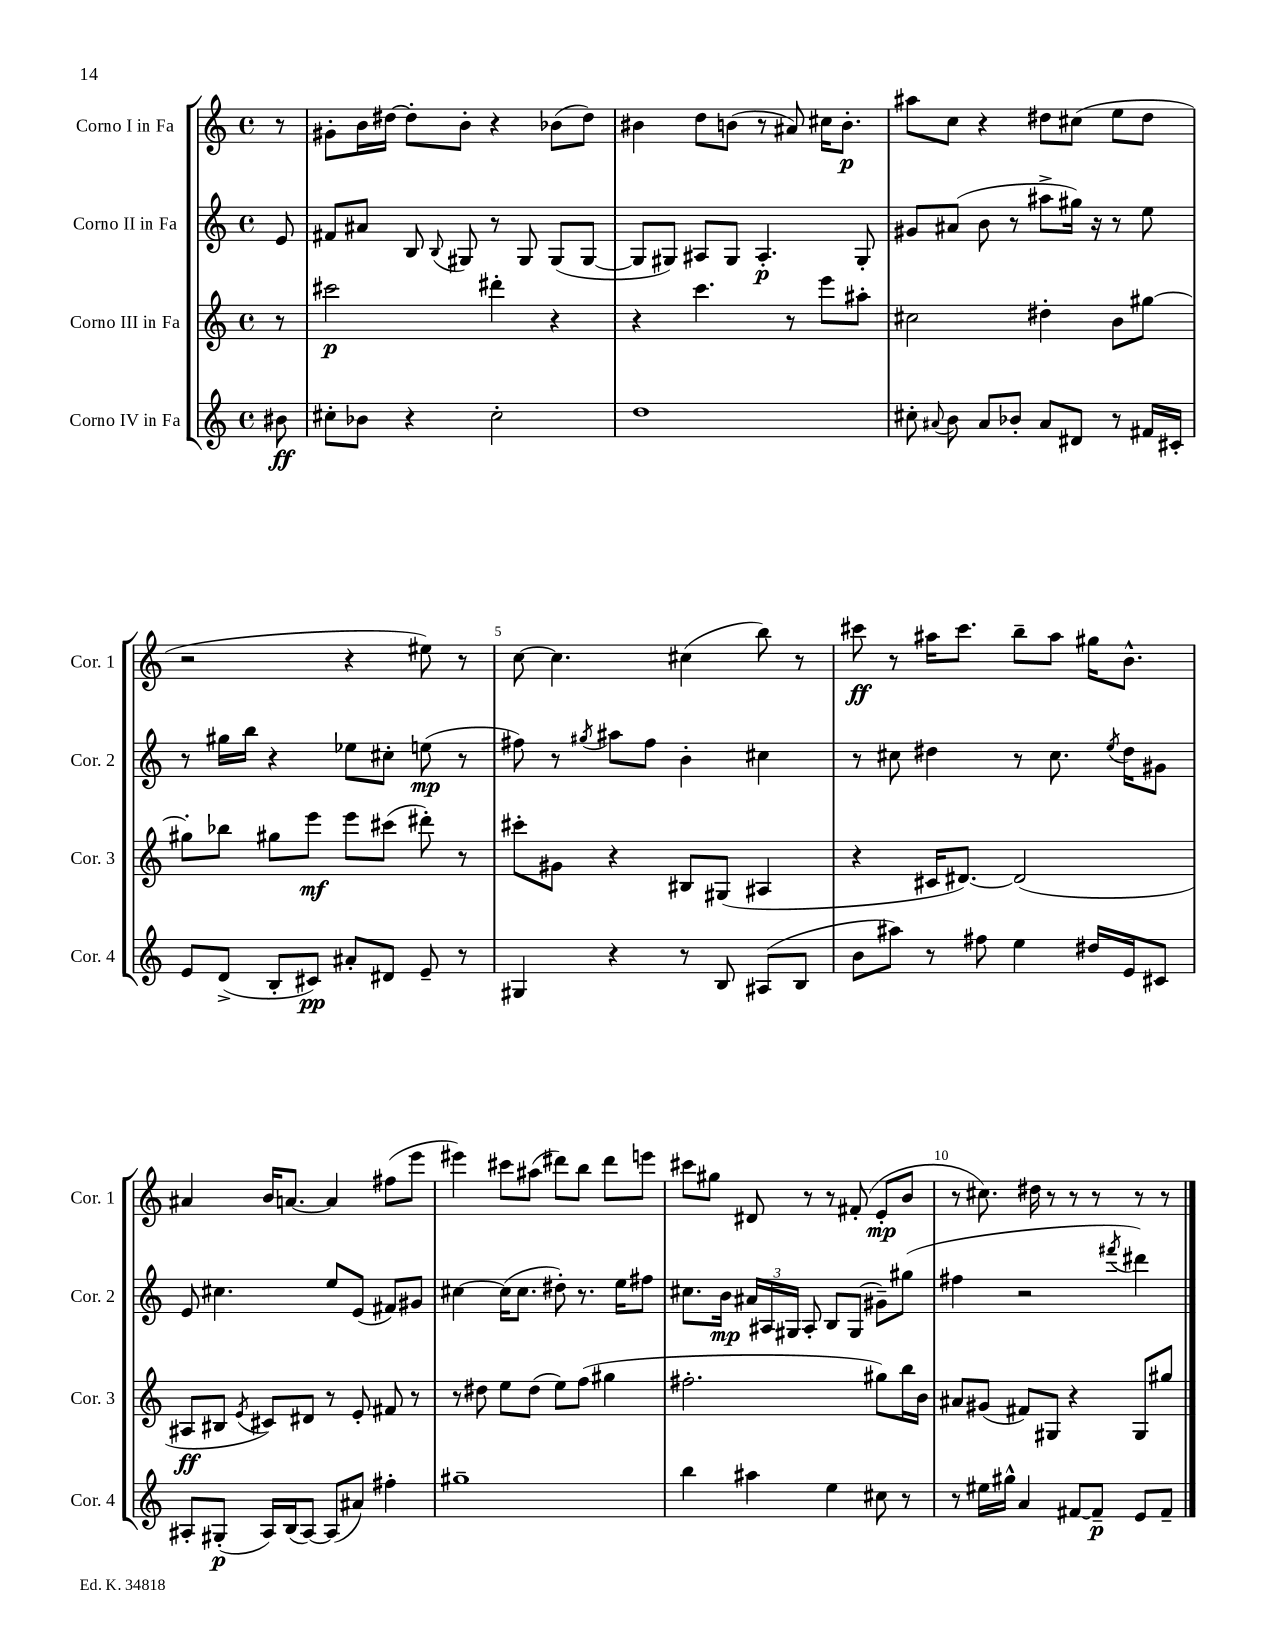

**kern	**kern	**kern	**kern
*staff4	*staff3	*staff2	*staff1
*clefG2	*clefG2	*clefG2	*clefG2
*k[]	*k[]	*k[]	*k[]
*M4/4	*M4/4	*M4/4	*M4/4
*met(c)	*met(c)	*met(c)	*met(c)
8b#\	8r	8e/	8r
=	=	=	=
8cc#'\L	2ccc#\	8f#/L	8g#'\L
8b-\J	.	8a#/J	16b\L
.	.	.	[16dd#\JJ
4r	.	8B/	8dd#'\]L
.	.	8qqB/	.
.	.	8G#/	8b'\J
2cc#'\	4ddd#'\	8r	4r
.	.	8G#/	.
.	4r	(8G#/L	(8b-\L
.	.	[8G#/J	8dd#\J)
=	=	=	=
1dd	4r	8G#/]L	4b#\
.	.	8G#/J)	.
.	4.ccc\	8A#/L	8dd\L
.	.	8G#/J	(8b\J
.	.	4.A#'/	8r
.	8r	.	8a#/)
.	8eee\L	.	16cc#\LK
.	.	.	8.b'\J
.	8aa#'\J	8G#'/	.
=	=	=	=
8cc#'\	2cc#\	8g#/L	8aa#\L
8qqa#/	.	.	.
8b\	.	(8a#/J	8cc\J
8a#/L	.	8b\	4r
8b-'/J	.	8r	.
8a#/L	4dd#'\	8aa#^\L	8dd#\L
8d#/J	.	16gg#\Jk)	(8cc#\J
.	.	16r	.
8r	8b\L	8r	8ee\L
16f#/LL	[8gg#\J	8ee\	8dd#\J
16c#'/JJ	.	.	.
=	=	=	=
8e/L	8gg#'\]L	8r	2r
(8d^/J	8bb-\J	16gg#\LL	.
.	.	16bb\JJ	.
8B'/L	8gg#\L	4r	.
8c#/J)	8eee\J	.	.
8a#'/L	8eee\L	8ee-\L	4r
8d#/J	(8ccc#\J	8cc#'\J	.
8e~/	8ddd#'\)	(8ee\	8ee#\)
8r	8r	8r	8r
=	=	=	=
4G#/	8ccc#'\L	8ff#\)	[8cc\
.	8g#\J	8r	4.cc\]
.	.	8qgg#/	.
4r	4r	8aa#\L	.
.	.	8ff#\J	.
8r	8B#/L	4b'\	(4cc#\
8B/	(8G#/J	.	.
(8A#/L	4A#/	4cc#\	8bb\)
8B/J	.	.	8r
=	=	=	=
8b\L	4r	8r	8ccc#\
8aa#\J)	.	8cc#\	8r
8r	16c#/LK	4dd#\	16aa#\LK
.	[8.d#/J)	.	8.ccc#\J
8ff#\	.	.	.
4ee\	(2d#/]	8r	8bb~\L
.	.	8.cc#\	8aa#\J
16dd#/LL	.	.	16gg#\LK
.	.	8qee/	.
16e/J	.	16dd#\LK	8.b^^\J
8c#/J	.	8g#\J	.
=	=	=	=
8A#'/L	8A#/L	8e/	4a#/
(8G#'/J	8B#/J	4.cc#\	.
.	8qe/	.	.
16A#/LL)	8c#/L)	.	16b/LK
(16B/J	.	.	[8.a/J
[8A#/J)	8d#/J	.	.
(8A#/]L	8r	8ee/L	4a/]
8a#/J)	8e'/	(8e/J	.
4ff#'\	8f#/	8f#/L)	(8ff#\L
.	8r	8g#/J	8eee\J
=	=	=	=
1gg#~	8r	[4cc#\	4eee#\)
.	8dd#\	.	.
.	8ee\L	(16cc#\]LK	8ccc#\L
.	.	8.cc#\J	.
.	(8dd#\J	.	(8aa#\J
.	8ee\L)	8dd#'\)	8ddd#\L)
.	(8ff\J	8.r	8bb\J
.	4gg#\	.	8ddd#\L
.	.	16ee\LK	.
.	.	8ff#\J	8eee\J
=	=	=	=
4bb\	2.ff#'\	8.cc#\L	8ccc#\L
.	.	.	8gg#\J
.	.	16b\Jk	.
4aa#\	.	24a#/LL	8d#/
.	.	24A#/	.
.	.	24G#/JJ	.
.	.	8A#'/	8r
4ee\	.	8B/L	8r
.	.	(8G#/J	(8f#'/
8cc#\	8gg#\L)	8g#~\L)	8e'/L
8r	16bb\L	(8gg#\J	8b/J
.	16b\JJ	.	.
=	=	=	=
8r	8a#/L	4ff#\	8r
16ee#\LL	(8g#/J	.	8.cc#\)
16gg#^^\JJ	.	.	.
4a/	8f#/L)	2r	.
.	.	.	16dd#\
.	8G#/J	.	8r
[8f#/L	4r	.	8r
8f#~/]J	.	.	8r
.	.	8qfff#/	.
8e/L	8G#/L	4ddd#\)	8r
8f#~/J	8gg#/J	.	8r
==	==	==	==
*-	*-	*-	*-
